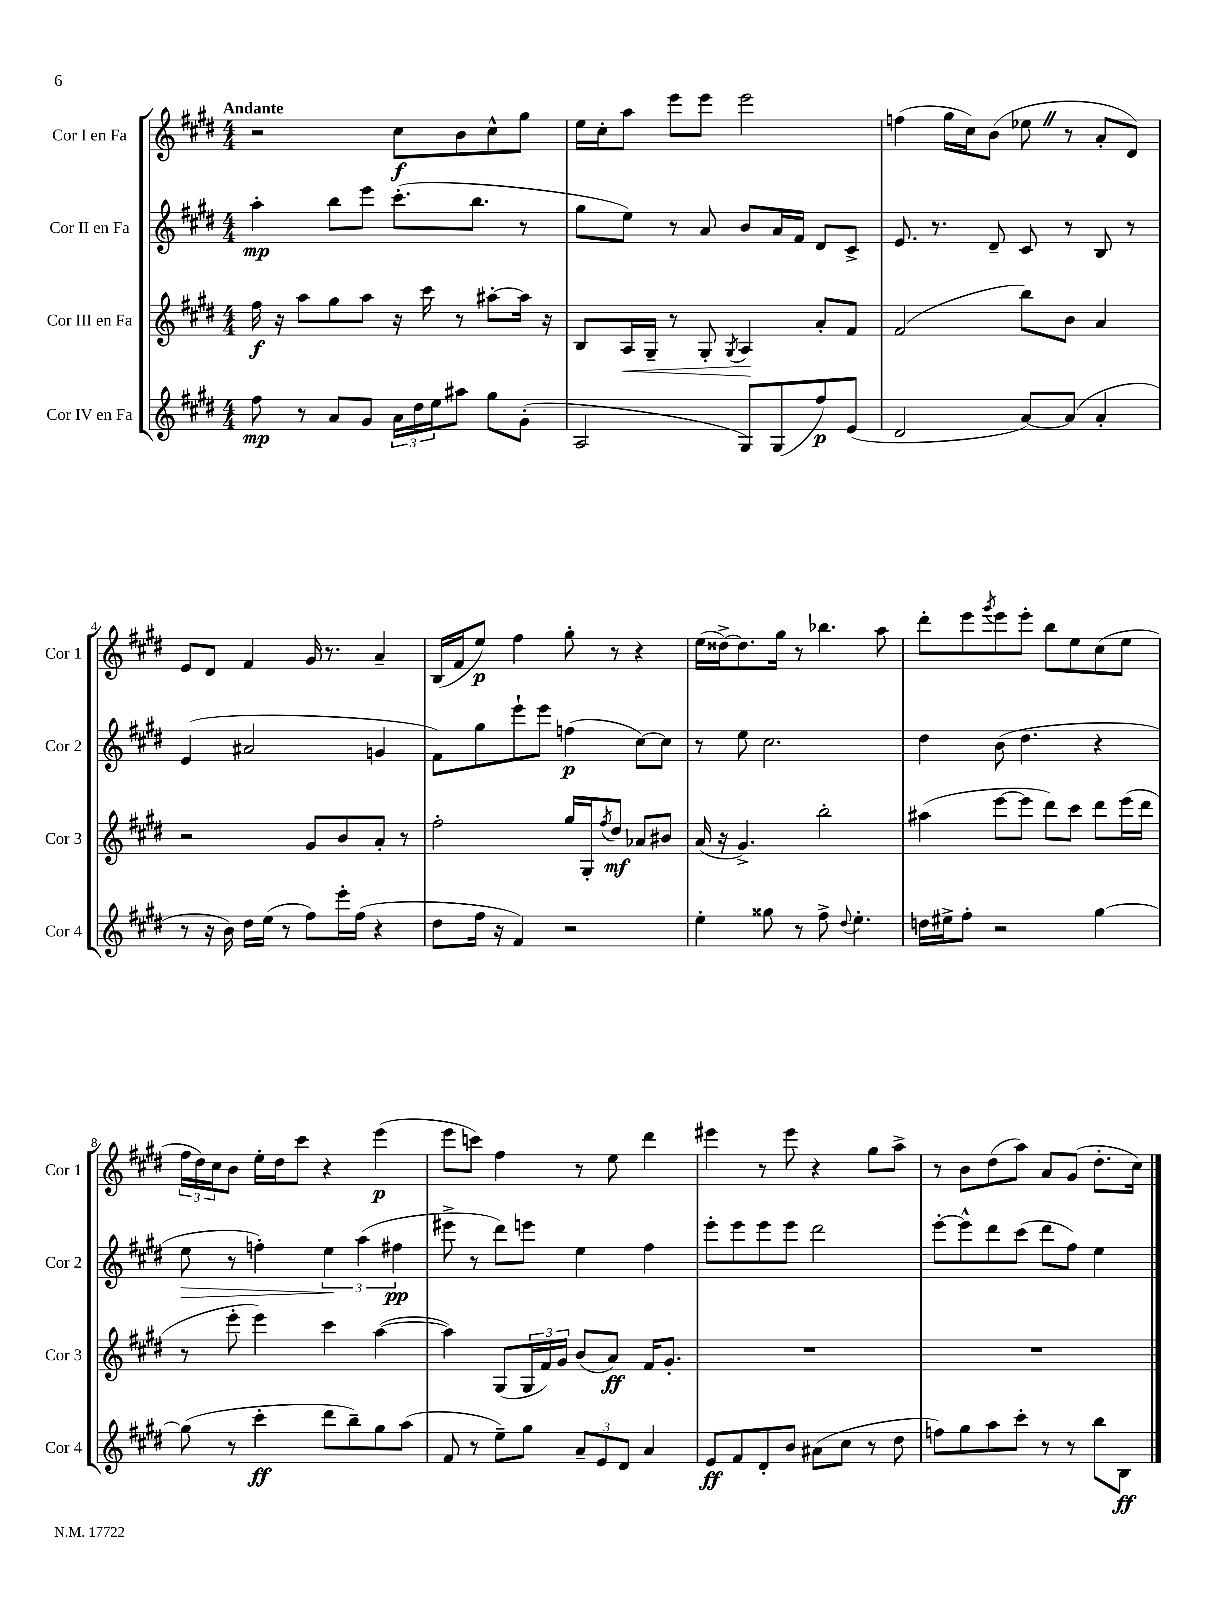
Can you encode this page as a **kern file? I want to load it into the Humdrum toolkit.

**kern	**kern	**kern	**kern
*staff4	*staff3	*staff2	*staff1
*clefG2	*clefG2	*clefG2	*clefG2
*k[f#c#g#d#]	*k[f#c#g#d#]	*k[f#c#g#d#]	*k[f#c#g#d#]
*M4/4	*M4/4	*M4/4	*M4/4
8ff#\	16ff#\	4aa'\	2r
.	16r	.	.
8r	8aa\L	.	.
8a/L	8gg#\	8bb\L	.
8g#/J	8aa\J	8eee\J	.
24a\LL	16r	(8.ccc#'\L	8cc#\L
24dd#\	.	.	.
.	16ccc#\	.	.
24ee\J	.	.	.
8aa#\J	8r	.	8b\
.	.	8.bb\J	.
8gg#\L	[8aa#'\L	.	8cc#^^\
(8g#'\J	16aa#\]Jk	8r	8gg#\J
.	16r	.	.
=	=	=	=
2A/	8B/L	8gg#\L	16ee\LL
.	.	.	16cc#'\J
.	16A/L	8ee\J)	8aa\J
.	16G#~/JJ	.	.
.	8r	8r	8eee\L
.	8G#'/	8a/	8eee\J
.	8qG#/	.	.
8G#/L)	4A/	8b/L	2eee\
(8G#/	.	16a/L	.
.	.	16f#/JJ	.
8ff#/)	8a'/L	8d#/L	.
(8e/J	8f#/J	8c#^/J	.
=	=	=	=
2d#/	(2f#/	8.e/	(4ff\
.	.	8.r	.
.	.	.	16gg#\LL
.	.	.	16cc#\J)
.	.	8d#~/	(8b\J
[8a/L)	8bb\L)	8c#/	8ee-\
(8a/]J	8b\J	8r	8r
4a'/	4a/	8B/	8a'/L
.	.	8r	8d#/J)
=	=	=	=
8r	2r	(4e/	8e/L
16r	.	.	8d#/J
16b\)	.	.	.
16dd#\LL	.	2a#/	4f#/
(16ee\JJ	.	.	.
8r	.	.	.
8ff#\L)	8g#/L	.	16g#/
.	.	.	8.r
16eee'\L	8b/	.	.
(16ff#\JJ	.	.	.
4r	8a'/J	4g/	4a~/
.	8r	.	.
=	=	=	=
8dd#\L	2ff#'\	8f#\L)	(16B/LL
.	.	.	16f#/J
16ff#\Jk	.	8gg#\	8ee/J)
16r	.	.	.
4f#/)	.	8eee`\	4ff#\
.	.	8eee\J	.
2r	16gg#/LL	(4ff\	8gg#'\
.	16G#'/J	.	.
.	8qff#/	.	.
.	8dd#/J	.	8r
.	8a-/L	[8cc#\L)	4r
.	8b#/J	8cc#\]J	.
=	=	=	=
4ee'\	(16a/	8r	(16ee\LL
.	16r	.	[16dd##^\J)
.	4.g#^/)	8ee\	8.dd##\]
8gg##\	.	2.cc#\	.
.	.	.	16gg#\Jk
8r	.	.	8r
8ff#^\	2bb'\	.	4.bb-\
8qqdd#/	.	.	.
4.ee'\	.	.	.
.	.	.	8aa\
=	=	=	=
16dd\LL	(4aa#\	4dd#\	8ddd#'\L
16ee#^\J	.	.	.
8ff#'\J	.	.	8eee\
.	.	.	8qggg#/
2r	[8eee\L	(8b\	8eee\
.	8eee\]J	4.dd#\	8eee'\J
.	8ddd#\L)	.	8bb\L
.	8ccc#\J	.	8ee\
[4gg#\	8ddd#\L	4r	(8cc#\
.	(16eee\L	.	8ee\J
.	16ddd#\JJ	.	.
=	=	=	=
(8gg#\]	8r	8ee\	24ff#\LL
.	.	.	24dd#\)
.	.	.	24cc#\J
8r	8eee'\	8r	8b\J
4ccc#'\	4eee\)	4ff'\)	16ee'\LL
.	.	.	16dd#\J
.	.	.	8ccc#\J
8ddd#\L	4ccc#\	6ee\	4r
8bb~\)	.	.	.
.	.	(6aa\	.
8gg#\	([4aa\	.	(4eee\
.	.	6ff#\	.
(8aa\J	.	.	.
=	=	=	=
8f#/	4aa\])	8eee#^\	8eee\L
8r	.	8r	8ccc\J)
8ee~\L)	(8G#/L	8ddd#\L)	4ff#\
8gg#\J	24G#/L	8eee\J	.
.	24f#/)	.	.
.	24g#/JJ	.	.
12a~/L	(8b/L	4ee\	8r
12e/	.	.	.
.	8a/J)	.	8ee\
12d#/J	.	.	.
4a/	16f#/LK	4ff#\	4ddd#\
.	8.g#'/J	.	.
=	=	=	=
8e/L	1r	8eee'\L	4eee#\
8f#/	.	8eee\	.
8d#'/	.	8eee\	8r
8b/J	.	8eee\J	8eee#\
(8a#\L	.	2ddd#\	4r
8cc#\J	.	.	.
8r	.	.	8gg#\L
8dd#\	.	.	8aa^\J
=	=	=	=
8ff\L)	1r	[8eee'\L	8r
8gg#\	.	8eee^^\]	8b\L
8aa\	.	8ddd#\	(8dd#\
8ccc#'\J	.	(8ccc#\J	8aa\J)
8r	.	8ddd#\L	8a/L
8r	.	8ff#\J)	(8g#/J
8bb\L	.	4ee\	8.dd#'\L
8B\J	.	.	.
.	.	.	16cc#\Jk)
==	==	==	==
*-	*-	*-	*-
